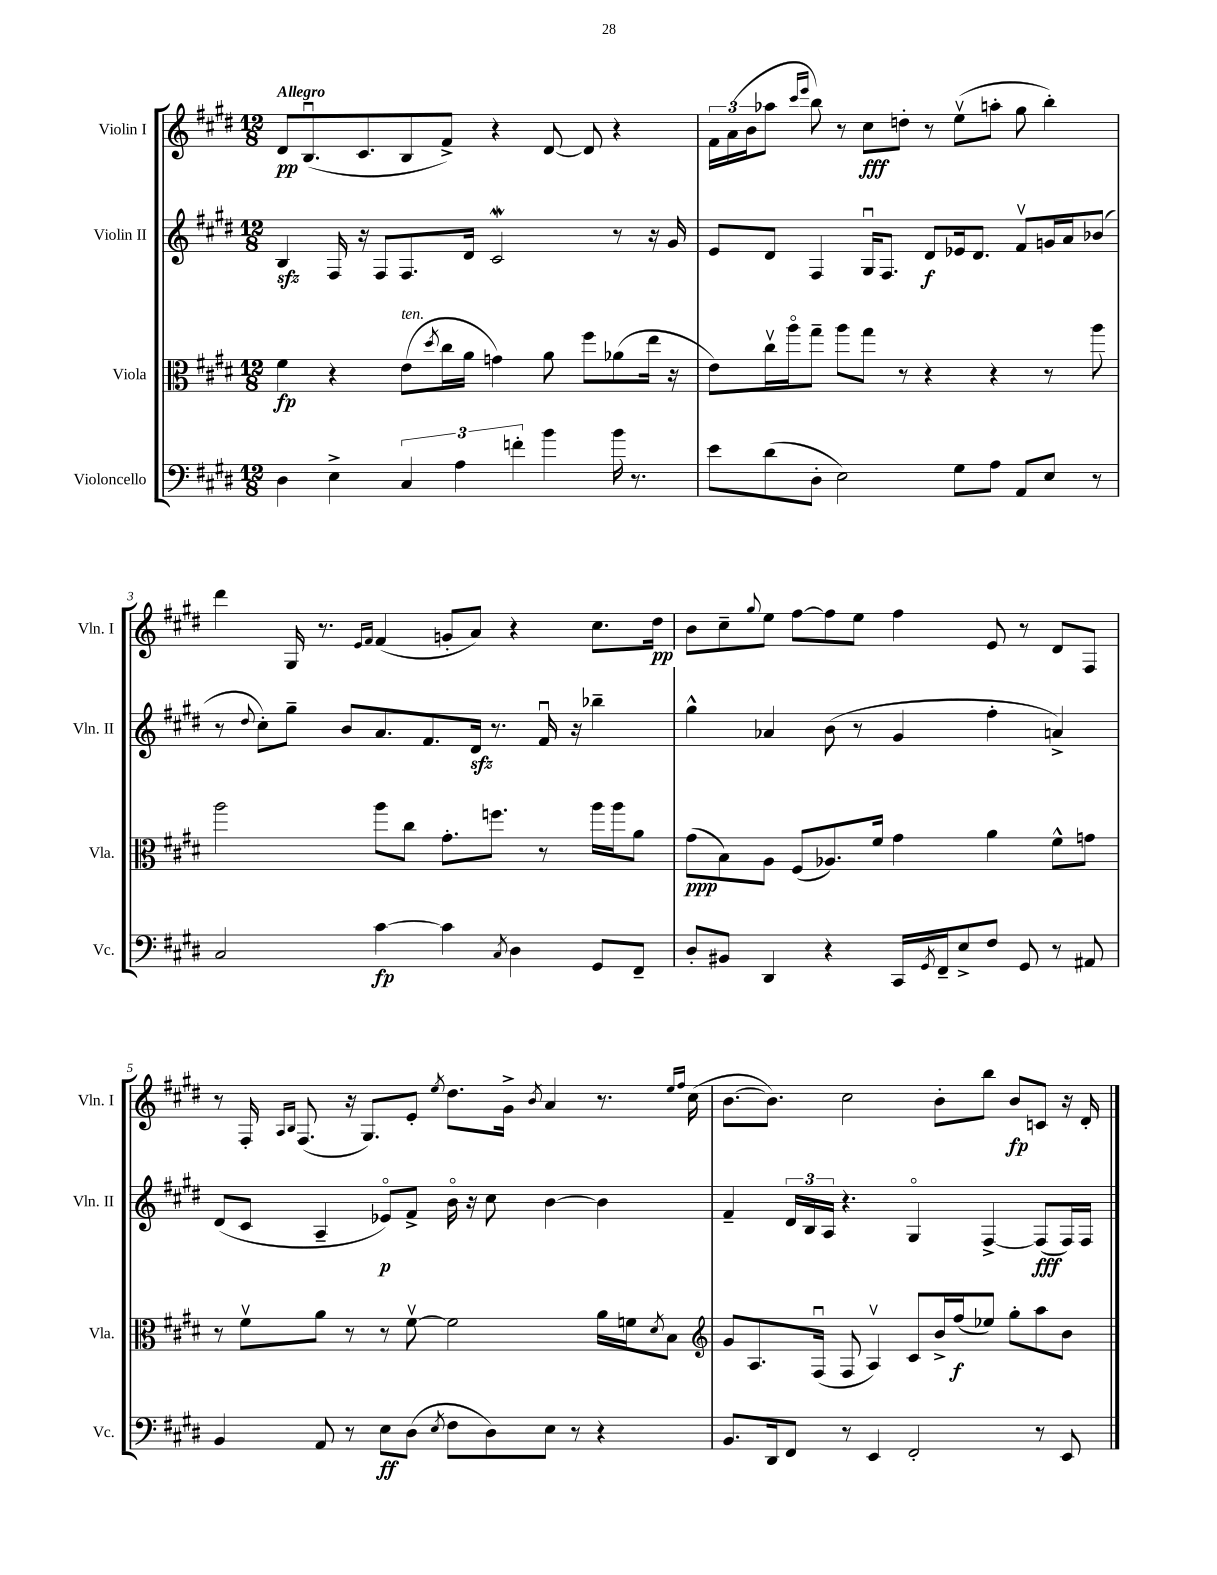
<<
\new StaffGroup <<
\new Staff = "s0" \with { instrumentName = "Violin I" shortInstrumentName = "Vln. I" } {
    \clef treble \key e \major \numericTimeSignature \time 12/8 \tempo "Allegro"
    dis'8\pp b8.\downbow( cis'8. b8 fis'8->) r4 dis'8~ dis'8 r4 |
    \tuplet 3/2 { fis'16 a'16( b'16 } aes''8 \grace { cis'''16 e'''16 } b''8) r8 cis''8\fff d''8-. r8 e''8\upbow( a''8-. gis''8 b''4-.) |
    dis'''4 gis16 r8. \grace { e'16 fis'16 } fis'4( g'8-. a'8) r4 cis''8. dis''16\pp |
    b'8 cis''8-- \appoggiatura { gis''8 } e''8 fis''8~ fis''8 e''8 fis''4 e'8 r8 dis'8 fis8 |
    r8 fis16-. \grace { a16 b16 } fis8.( r16 gis8.) e'8-. \acciaccatura { e''8 } dis''8. gis'16-> \acciaccatura { b'8 } a'4 r8. \grace { e''16 fis''16 } cis''16( |
    b'8.~ b'8.) cis''2 b'8-. b''8 b'8\fp c'8 r16 dis'16-. \bar "|." |
}
\new Staff = "s1" \with { instrumentName = "Violin II" shortInstrumentName = "Vln. II" } {
    \clef treble \key e \major \numericTimeSignature \time 12/8
    b4\sfz fis16 r16 fis8 fis8. dis'16 cis'2\mordent r8 r16 gis'16 |
    e'8 dis'8 fis4 gis16\downbow fis8. dis'8\f ees'16 dis'8. fis'8\upbow g'16 a'16 bes'8( |
    r8 \appoggiatura { dis''8 } cis''8-.) gis''8-- b'8 a'8. fis'8. dis'16\sfz r8. fis'16\downbow r16 bes''4-- |
    gis''4-^ aes'4 b'8( r8 gis'4 fis''4-. a'4->) |
    dis'8( cis'8 a4-- ees'8\flageolet\p) fis'8-> b'16\flageolet r16 cis''8 b'4~ b'4 |
    fis'4-- \tuplet 3/2 { dis'16 b16 a16 } r4. gis4\flageolet fis4~-> fis8\fff( fis16) fis16 \bar "|." |
}
\new Staff = "s2" \with { instrumentName = "Viola" shortInstrumentName = "Vla." } {
    \clef alto \key e \major \numericTimeSignature \time 12/8
    fis'4\fp r4 e'8^\markup { \italic "ten." }( \acciaccatura { dis''8 } cis''16 a'16 g'4) a'8 fis''8 aes'8( e''16 r16 |
    e'8) cis''16\upbow a''16\flageolet gis''8-- a''8 gis''8 r8 r4 r4 r8 a''8 |
    a''2 a''8 cis''8 gis'8.-. f''8. r8 a''16 a''16 a'8 |
    gis'8\ppp( b8) a8 fis8( aes8.) fis'16 gis'4 a'4 fis'8-^ g'8 |
    r8 fis'8\upbow a'8 r8 r8 fis'8~\upbow fis'2 a'16 f'16 \acciaccatura { dis'8 } b8 |
    \clef treble gis'8 a8. fis16\downbow( fis8 a4\upbow) cis'8 b'16-> fis''16\f( ees''8) gis''8-. a''8 b'8 \bar "|." |
}
\new Staff = "s3" \with { instrumentName = "Violoncello" shortInstrumentName = "Vc." } {
    \clef bass \key e \major \numericTimeSignature \time 12/8
    dis4 e4-> \tuplet 3/2 { cis4 a4 f'4-. } b'4 b'16 r8. |
    e'8 dis'8( dis8-. e2) gis8 a8 a,8 e8 r8 |
    cis2 cis'4~\fp cis'4 \acciaccatura { cis8 } dis4 gis,8 fis,8-- |
    dis8-. bis,8 dis,4 r4 cis,16 \acciaccatura { gis,8 } fis,16-- e8-> fis8 gis,8 r8 ais,8 |
    b,4 a,8 r8 e8\ff dis8( \acciaccatura { e8 } fis8 dis8) e8 r8 r4 |
    b,8. dis,16 fis,8 r8 e,4 fis,2-. r8 e,8 \bar "|." |
}
>>
>>
